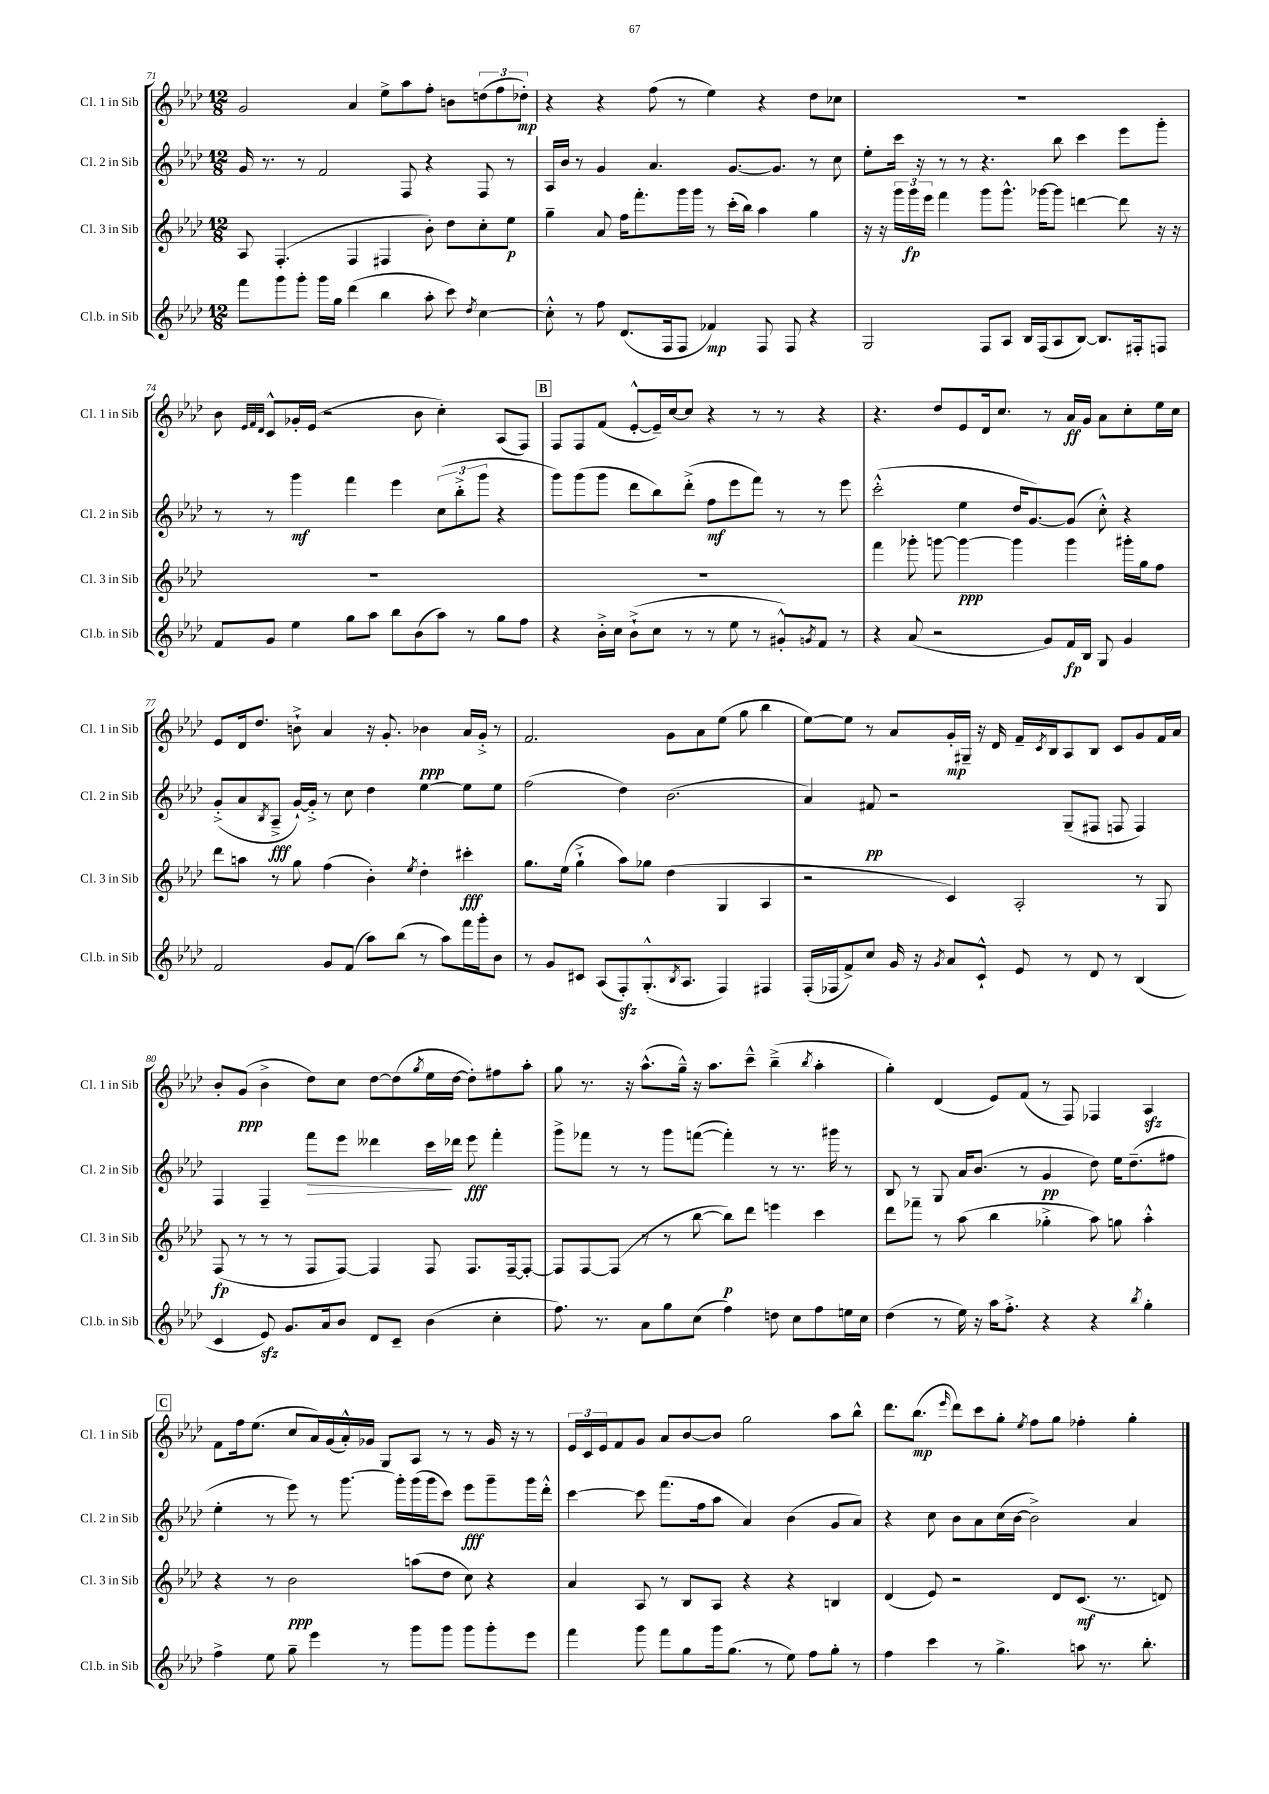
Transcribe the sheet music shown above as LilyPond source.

<<
\new StaffGroup <<
\new Staff = "s0" \with { instrumentName = "Cl. 1 in Sib" shortInstrumentName = "Cl. 1 in Sib" } {
    \clef treble \key aes \major \numericTimeSignature \time 12/8
    g'2 aes'4 ees''8-> aes''8 f''8-. b'8 \tuplet 3/2 { d''8( f''8 des''8-.\mp) } |
    r4 r4 f''8( r8 ees''4) r4 des''8 ces''8 |
    R1. |
    bes'8 \grace { ees'32 f'32 des'32 } c'8-^ ges'16-. ees'16( r2 bes'8 c''4-.) aes8( f8) |
    \mark \markup { \box "B" } f8 f8 f'8( ees'8~-.-^ ees'16--) c''16~ c''8 r4 r8 r8 r4 |
    r4. des''8 ees'8 des'16 c''8. r8 aes'16\ff g'16 aes'8 c''8-. ees''16 c''16 |
    ees'8 des'16 des''8. b'8-!-> aes'4 r16 g'8.-. bes'4\ppp aes'16 g'16-.-> r8 |
    f'2. g'8 aes'8 ees''8( g''8 bes''4 |
    ees''8~) ees''8 r8 aes'8 g'16-.\mp gis16-- r16 des'16 f'16-- \acciaccatura { c'8 } bes16 aes8 bes8 c'8 g'8 f'16 aes'16 |
    bes'8-. g'8\ppp( bes'4-> des''8) c''8 des''8~ des''8( \acciaccatura { g''8 } ees''16 des''16~ des''8-.) fis''8 aes''8-. |
    g''8 r8. r16 aes''8.-^( g''16---^) r16 aes''8. c'''8---^ bes''4--->( \acciaccatura { bes''8 } aes''4-. |
    g''4-.) des'4( ees'8) f'8( r8 f8) fes4 aes4\sfz |
    \mark \markup { \box "C" } f'8 f''16 ees''8.( c''8 aes'16) g'16( aes'16-.-^) ges'16 g8 aes8 r8 r8 ges'16 r16 r8 |
    \tuplet 3/2 { ees'16 c'16 ees'16 } f'8 g'8 aes'8 bes'8~ bes'8 g''2 aes''8 bes''8-^ |
    des'''8. bes''8.\mp( \grace { ees'''16 } des'''8) c'''8 g''8-. \acciaccatura { ees''8 } f''8 g''8 fes''4-. g''4-. \bar "|." |
}
\new Staff = "s1" \with { instrumentName = "Cl. 2 in Sib" shortInstrumentName = "Cl. 2 in Sib" } {
    \clef treble \key aes \major \numericTimeSignature \time 12/8
    g'16 r8. r8 f'2 f8 r4 f8 r8 |
    aes16 bes'16 r8 g'4 aes'4. g'8.~ g'8. r8 c''8 |
    ees''8-. c'''16 r16 r8 r8 r4. bes''8 c'''4 ees'''8 g'''8-. |
    r8 r8 g'''4\mf f'''4 ees'''4 \tuplet 3/2 { c''8( bes''8-.-> g'''8 } r4 |
    \mark \markup { \box "B" } g'''8) g'''8( g'''8 des'''8 bes''8) des'''8-.->( f''8\mf ees'''8 f'''8) r8 r8 ees'''8 |
    c'''2-.-^( ees''4 des''16 g'8.~) g'8( c''8-.-^) r4 |
    g'8-.->( aes'8 \acciaccatura { bes8 } aes8--->\fff g'16~-!) g'16-.-> r8 c''8 des''4 ees''4~ ees''8 ees''8 |
    f''2( des''4) bes'2.( |
    aes'4) fis'8\pp r2 g8--( fis8 f8 f4) |
    f4 f4-- f'''8\> ees'''8 deses'''4 c'''16\! des'''16 ees'''8\fff f'''4-. |
    g'''8-> fes'''8 r8 r8 g'''8 f'''8~( f'''4-.) r8 r8. gis'''16 r8 |
    bes8 r8 g8 aes'16 bes'8.( r8 g'4\pp des''8) ees''16 des''8.--( fis''8 |
    \mark \markup { \box "C" } ees''4-. r8 ees'''8) r8 g'''8.~ g'''16-. g'''16( g'''16 c'''8) ees'''8\fff g'''8-- g'''16 des'''16-.-^ |
    c'''4~ c'''8 f'''8.( f''16 aes''8 aes'4) bes'4( g'8 aes'8) |
    r4 c''8 bes'8 aes'8 c''16( bes'16~ bes'2->) aes'4 \bar "|." |
}
\new Staff = "s2" \with { instrumentName = "Cl. 3 in Sib" shortInstrumentName = "Cl. 3 in Sib" } {
    \clef treble \key aes \major \numericTimeSignature \time 12/8
    aes8 f4.-.( f4 fis4 bes'8-.) des''8 c''8-. ees''8\p |
    g''4-- aes'8 f''16 f'''8.-. g'''16 g'''16 r8 c'''16-.( bes''16) aes''4 g''4 |
    r16 r16 \tuplet 3/2 { g'''16 g'''16\fp ees'''16 } f'''4 g'''8 g'''8.-^ ges'''16~ ges'''8 d'''4~ d'''8 r16 r16 |
    R1. |
    \mark \markup { \box "B" } R1. |
    f'''4 ges'''8-. g'''8~ g'''4~\ppp g'''4 g'''4 gis'''16-. g''16 f''8 |
    des'''8 a''8 r8 g''8 f''4( bes'4-.) \acciaccatura { ees''8 } des''4-. cis'''4-.\fff |
    g''8. ees''16( g''4-!-> aes''8) ges''8 des''4( g4 aes4 |
    r2 c'4) aes2-. r8 g8 |
    f8\fp( r8 r8 r8 f8 f8~) f4 f8 f8. f16~-- f8~-. |
    f8 f8~ f8( r8 r8 bes''8~ bes''8\p) des'''8 e'''4 c'''4 |
    des'''8 fes'''8-- r8 aes''8( bes''4 ges''4-.-> aes''8) g''8 aes''4-.-^ |
    \mark \markup { \box "C" } r4 r8 bes'2\ppp a''8( des''8 c''8) r4 |
    aes'4 aes8 r8 bes8 aes8 r4 r4 b4 |
    des'4( ees'8) r2 des'8 c'8.\mf( r8. d'8) \bar "|." |
}
\new Staff = "s3" \with { instrumentName = "Cl.b. in Sib" shortInstrumentName = "Cl.b. in Sib" } {
    \clef treble \key aes \major \numericTimeSignature \time 12/8
    f'''8 g'''8 g'''8-. g'''16 g''16 des'''4( bes''4 aes''8-. c'''8) \acciaccatura { des''8 } c''4~ |
    c''8-.-^ r8 f''8 des'8.( f16 f8 fes'4\mp) f8 f8 r4 |
    g2 f8 aes8 bes16 f16( aes8 bes8~) bes8. fis16-. f8 |
    f'8 g'8 ees''4 g''8 aes''8 bes''8 bes'8( aes''8) r8 g''8 f''8 |
    \mark \markup { \box "B" } r4 bes'16-.-> c''16 bes'8-!->( c''8 r8 r8 ees''8 r8 gis'8-.-^) \acciaccatura { g'8 } f'8 r8 |
    r4 aes'8( r2 g'8) f'16\fp bes16 g8 g'4 |
    f'2 g'8 f'8( aes''8) bes''8( r8 aes''8) f'''16 g'''16-. bes'8 |
    r8 g'8 cis'8 aes8( f8-.\sfz) g8.-.-^( \acciaccatura { bes8 } aes8. f4) fis4 |
    f16-.( fes16 f'8->) c''8 g'16 r16 \acciaccatura { g'8 } aes'8 c'8-!-^ ees'8 r8 des'8 r8 bes4( |
    c'4 ees'8\sfz) g'8. aes'16 bes'8 des'8 c'8-- bes'4( c''4-. |
    f''8.) r8. aes'8 g''8 c''8( f''4) d''8 c''8 f''8 e''16 c''16 |
    des''4( r8 ees''16) r16 aes''16 f''8.-.-> r4 r4 \acciaccatura { bes''8 } g''4-. |
    \mark \markup { \box "C" } f''4-> ees''8 g''8-- ees'''4 r8 g'''8 g'''8 g'''8 g'''8-. ees'''8 |
    f'''4 g'''8 f'''8 g''8 g'''16 g''8.( r8 ees''8) f''8 g''8-. r8 |
    f''4 c'''4 r8 g''4.-> a''8 r8. bes''8.-. \bar "|." |
}
>>
>>
\layout { \context { \Score currentBarNumber = #71 } }
